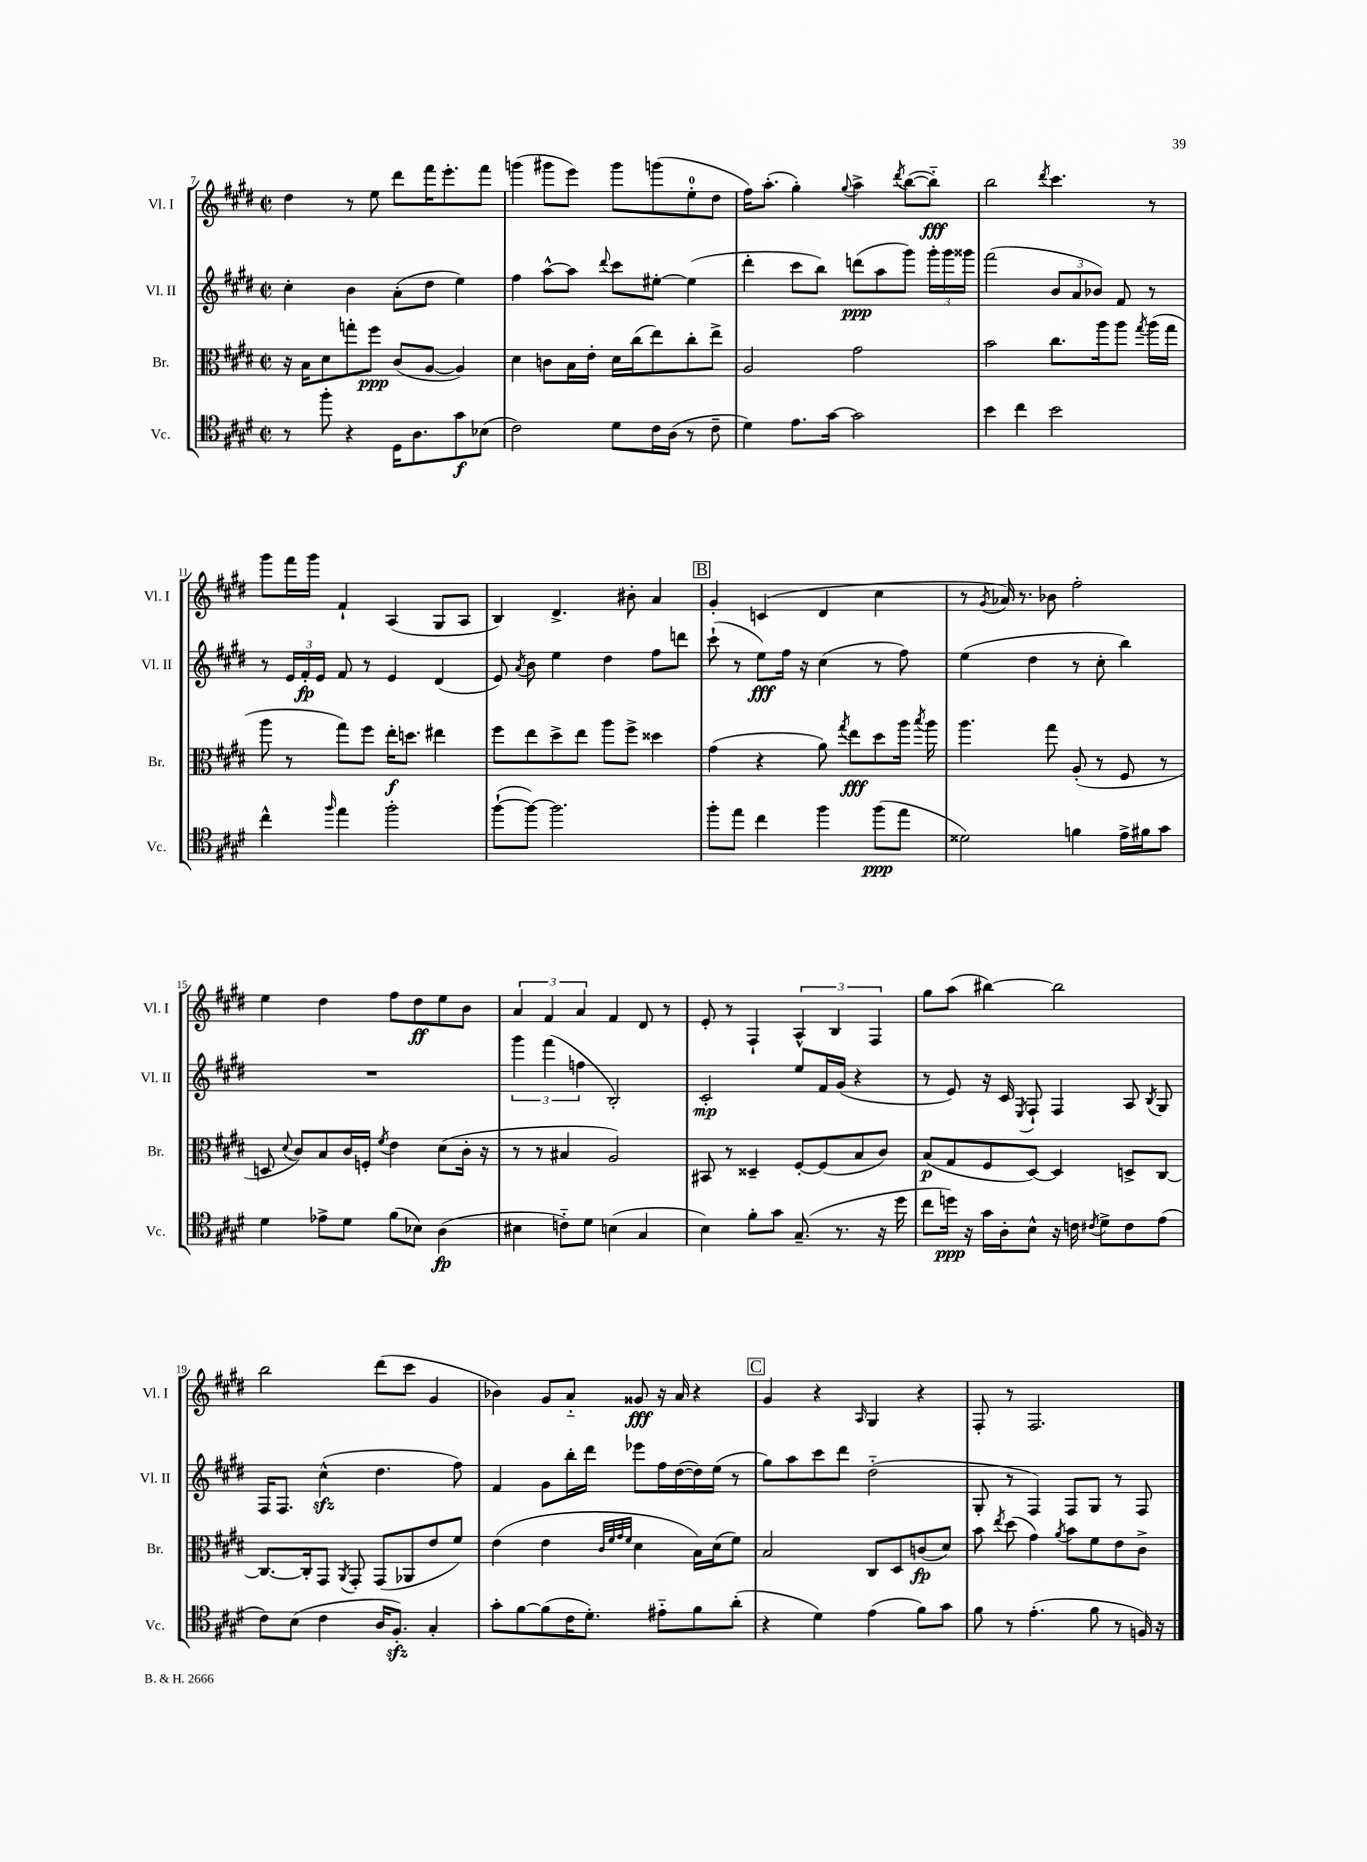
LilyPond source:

<<
\new StaffGroup <<
\new Staff = "s0" \with { instrumentName = "Vl. I" shortInstrumentName = "Vl. I" } {
    \clef treble \key e \major \defaultTimeSignature \time 2/2
    \autoBeamOff dis''4 r8 e''8 dis'''8[ fis'''16 e'''8.-. fis'''8] |
    g'''4( gis'''8[ e'''8]) gis'''8[ g'''8( e''8-0-. dis''8] |
    fis''16[) a''8.]-.( gis''4-.) \appoggiatura { gis''8 } a''4-> \acciaccatura { dis'''8 } b''8[~( b''8]-_\fff) |
    b''2 \acciaccatura { dis'''8 } cis'''4. r8 |
    gis'''8[ fis'''16 gis'''16] fis'4-! a4( gis8[ a8] |
    b4) dis'4.-> bis'8-. a'4 |
    \mark \markup { \box "B" } gis'4-. c'4( dis'4 cis''4 |
    r8 \acciaccatura { gis'8 } aes'16) r8. bes'8 fis''2-. |
    e''4 dis''4 fis''8[ dis''8\ff e''8 b'8] |
    \tuplet 3/2 { a'4 fis'4 a'4 } fis'4 dis'8 r8 |
    e'8-. r8 fis4-! \tuplet 3/2 { a4-^ b4 fis4 } |
    gis''8[ a''8]( bis''4~) bis''2 |
    b''2 dis'''8[( cis'''8] gis'4 |
    bes'4) gis'8[ a'8]-_ gisis'8\fff r16 a'16 r4 |
    \mark \markup { \box "C" } gis'4 r4 \grace { a16 } gis4 r4 |
    fis8-. r8 fis2. \bar "|." |
}
\new Staff = "s1" \with { instrumentName = "Vl. II" shortInstrumentName = "Vl. II" } {
    \clef treble \key e \major \defaultTimeSignature \time 2/2
    \autoBeamOff cis''4-. b'4 a'8[-.( dis''8] e''4) |
    fis''4 a''8[~-^ a''8] \appoggiatura { dis'''8 } cis'''8[ eis''8]~-. eis''4( |
    dis'''4-. cis'''8[ b''8]) d'''8[\ppp( a''8 gis'''8]) \tuplet 3/2 { gis'''16[-. gis'''16 gisis'''16] } |
    fis'''2( \tuplet 3/2 { b'8[ a'8 bes'8]) } fis'8 r8 |
    r8 \tuplet 3/2 { e'16[ fis'16-.\fp e'16] } fis'8 r8 e'4 dis'4( |
    e'8) \acciaccatura { a'8 } b'8 e''4 dis''4 fis''8[ d'''8] |
    \mark \markup { \box "B" } cis'''8-!( r8 e''8[\fff) fis''16] r16 cis''4( r8 fis''8) |
    e''4( dis''4 r8 cis''8-. b''4) |
    R1 |
    \tuplet 3/2 { gis'''4 fis'''4( f''4 } b2-.) |
    cis'2-.\mp e''8[ fis'16 gis'16]( r4 |
    r8 e'8) r16 cis'16 \acciaccatura { e8 } fis8-! fis4 a8 \acciaccatura { b8 } gis8 |
    fis16[ fis8.] cis''4-^\sfz( dis''4. fis''8) |
    fis'4 gis'8[ b''16-. dis'''16] ees'''8[ fis''16 dis''16~( dis''16) e''16]( r8 |
    \mark \markup { \box "C" } gis''8[) a''8 cis'''8 dis'''8] dis''2-_( |
    gis8-. r8 fis4) fis8[ gis8] r8 fis8 \bar "|." |
}
\new Staff = "s2" \with { instrumentName = "Br." shortInstrumentName = "Br." } {
    \clef alto \key e \major \defaultTimeSignature \time 2/2
    \autoBeamOff r16 b16[ dis'8 g''8-. fis''8]\ppp cis'8[( a8]~ a4) |
    dis'4 c'8[ b16 e'16]-. dis'16[ cis''16( e''8) cis''8-. e''8]-> |
    a2 gis'2 |
    b'2 cis''8.[ a''16 a''8] \acciaccatura { gis''8 } a''16[( gis''16] |
    a''8 r8 gis''8[) fis''8] e''16[-.\f d''8.] eis''4 |
    fis''8[ e''8 dis''8-> e''8] a''8[ fis''8]-> disis''4 |
    \mark \markup { \box "B" } gis'4( r4 a'8) \acciaccatura { gis''8 } e''8[\fff dis''8 a''16] \acciaccatura { b''8 } a''16 |
    a''4. gis''8 a8-.( r8 fis8 r8 |
    d8 \appoggiatura { dis'8 } cis'8[) b8 cis'16 f16]-. \acciaccatura { fis'8 } e'4 dis'8[( cis'16]-. r16 |
    r8 r8 bis4 a2) |
    bis,8 r8 disis4-- fis8[~-. fis8( b8 cis'8]) |
    b8[\p( gis8 fis8 dis8]~) dis4 d8[-> cis8]~ |
    cis8.[~ cis16-. gis,8] \acciaccatura { a,8 } gis,8-. gis,8[( aes,8 e'8 fis'8]) |
    e'4( e'4 \grace { cis'32[ fis'32 gis'32 fis'32] } dis'4 b16[) dis'16( fis'8]) |
    \mark \markup { \box "C" } b2 cis8[ dis8 c'8\fp( dis'8]) |
    b'8 \acciaccatura { e''8 } dis''8( gis'4) \acciaccatura { a'8 } b'8[ fis'8 e'8 cis'8]-> \bar "|." |
}
\new Staff = "s3" \with { instrumentName = "Vc." shortInstrumentName = "Vc." } {
    \clef tenor \key e \major \defaultTimeSignature \time 2/2
    \autoBeamOff r8 fis''8-. r4 dis16[ a8. gis'8\f bes8]( |
    cis'2) dis'8[ cis'16 a16]( r8 cis'8-- |
    dis'4) e'8.[ gis'16]~ gis'2 |
    b'4 cis''4 b'2 |
    cis''4-^ \grace { fis''16 } e''4 fis''2-. |
    fis''8[~-!( fis''8]~) fis''2. |
    \mark \markup { \box "B" } fis''8[-. e''8] cis''4 fis''4 fis''8[\ppp( e''8] |
    disis'2) f'4 e'16[-> fis'16 gis'8] |
    dis'4 ees'8[-> dis'8] fis'8[( bes8]) a4\fp( |
    bis4 c'8[-_) dis'8] b4( gis4 |
    b4) fis'8[-. gis'8] gis8.--( r8. r16 dis''16 |
    cis''8[ d''16]\ppp) r16 gis'16[ a16-. b8]-^ r16 c'16 \acciaccatura { cis'8 } dis'8[-> cis'8 e'8]( |
    cis'8[) b8]( cis'4 a16[ fis8.]-.\sfz) gis4-. |
    gis'8[-. fis'8~ fis'8( cis'16 dis'8.]-.) eis'8[-_ fis'8 a'8]-.( |
    \mark \markup { \box "C" } r4 dis'4) e'4( fis'8[) gis'8] |
    fis'8 r8 e'4.-.( fis'8 r8 f16) r16 \bar "|." |
}
>>
>>
\layout { \context { \Score currentBarNumber = #7 } }
